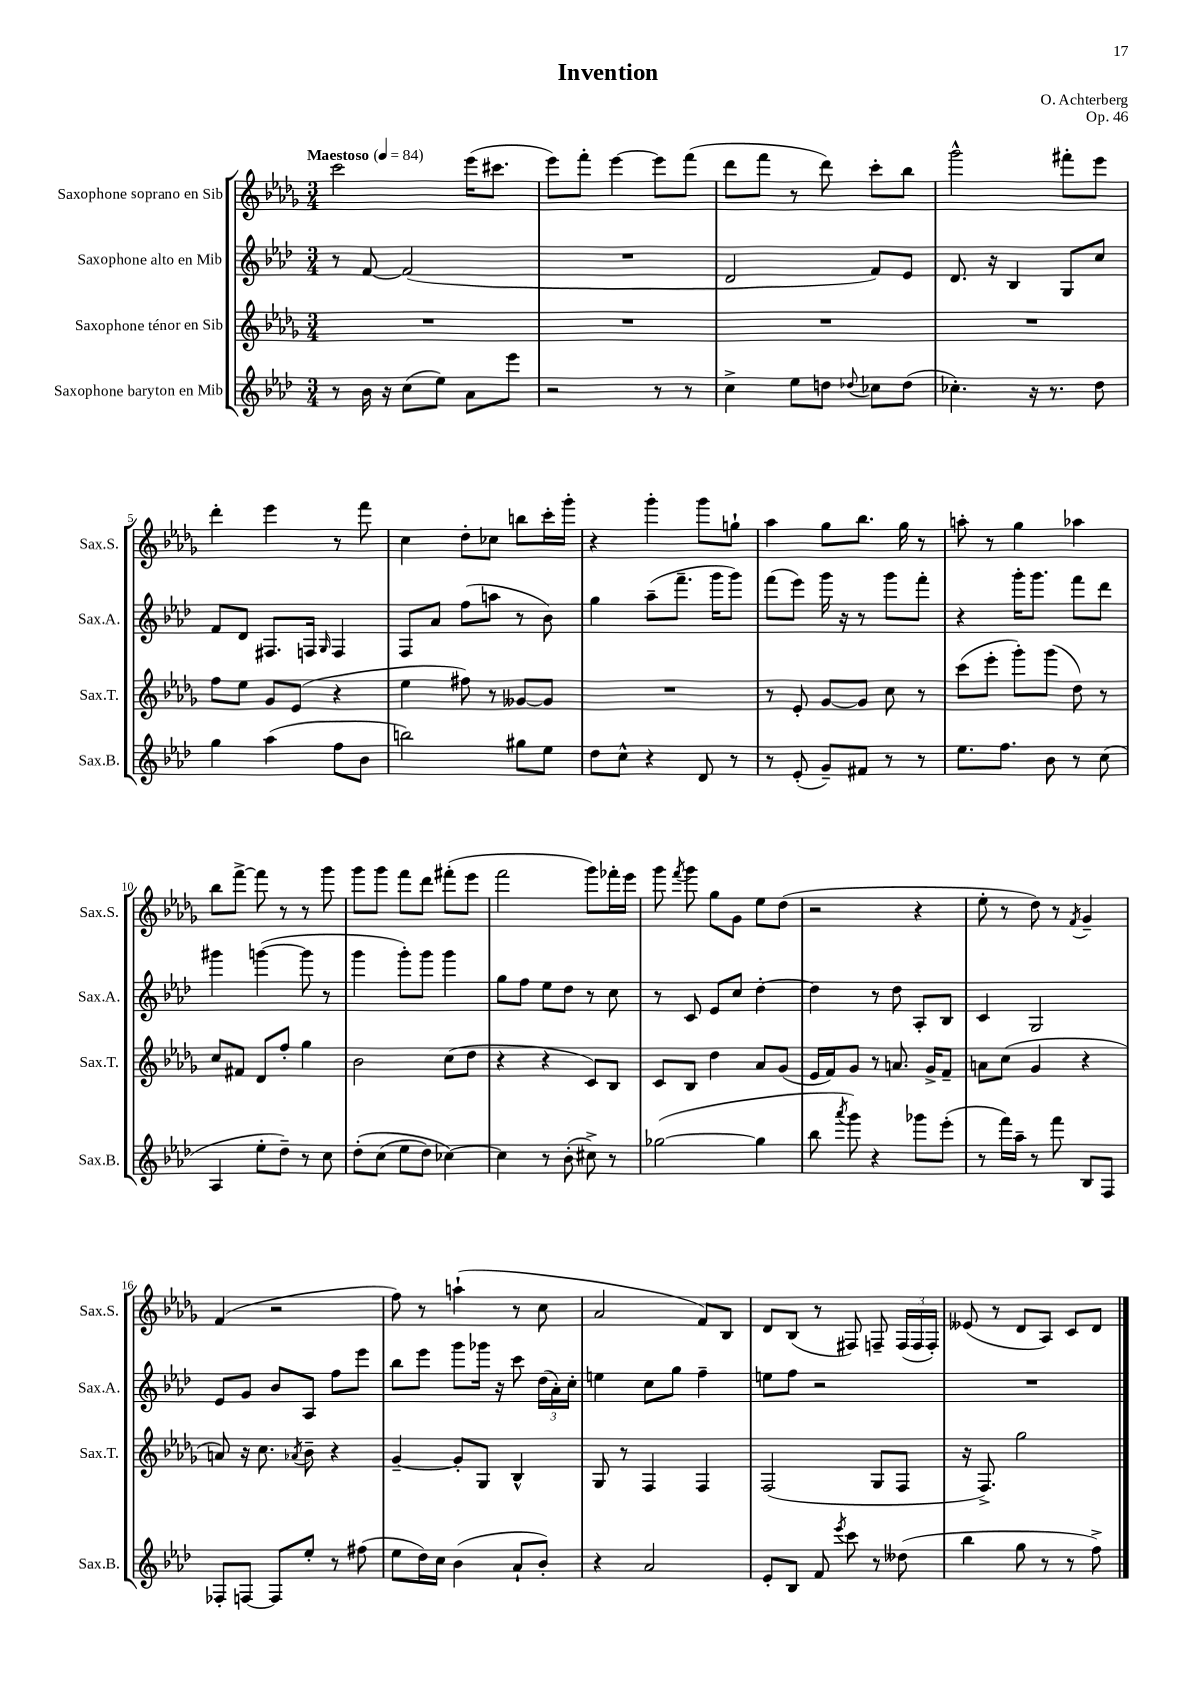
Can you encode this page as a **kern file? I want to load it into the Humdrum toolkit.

**kern	**kern	**kern	**kern
*part4	*part3	*part2	*part1
*staff4	*staff3	*staff2	*staff1
*I"Saxophone baryton en Mib	*I"Saxophone ténor en Sib	*I"Saxophone alto en Mib	*I"Saxophone soprano en Sib
*I'Sax.B.	*I'Sax.T.	*I'Sax.A.	*I'Sax.S.
*clefG2	*clefG2	*clefG2	*clefG2
*k[b-e-a-d-]	*k[b-e-a-d-g-]	*k[b-e-a-d-]	*k[b-e-a-d-g-]
*M3/4	*M3/4	*M3/4	*M3/4
*MM84	*MM84	*MM84	*MM84
=1	=1	=1	=1
!	!	!	!LO:TX:a:B:t=Maestoso
8r	2.r	8r	2ccc\
16b-\	.	[8f/	.
16r	.	.	.
(8cc\L	.	(2f/]	.
8ee-\J)	.	.	.
8a-\L	.	.	(16eee-\KL
.	.	.	8.ccc#X\J
8eee-\J	.	.	.
=2	=2	=2	=2
2r	2.r	2.r	8eee-\L)
.	.	.	8fff'\J
.	.	.	[4eee-\
8r	.	.	8eee-\L]
8r	.	.	(8fff\J
=3	=3	=3	=3
4cc^\	2.r	2d-/	8ddd-\L
.	.	.	8fff\J
8ee-\L	.	.	8r
8ddn\J	.	.	8ddd-\)
8qqdd-X/	.	.	.
8cc-X\L	.	8f/L)	8ccc'\L
(8dd-\J	.	8e-/J	8bb-\J
=4	=4	=4	=4
4.cc-X'\)	2.r	8.d-/	2ggg-^^\
.	.	16r	.
.	.	4B-/	.
16r	.	.	.
8.r	.	.	.
.	.	8G/L	8fff#X'\L
8dd-\	.	8cc/J	8eee-\J
!!LO:LB:g=z
=5	=5	=5	=5
4gg\	8ff\L	8f/L	4ddd-'\
.	8ee-\J	8d-/J	.
(4aa-\	8g-/L	8.F#X/L	4eee-\
.	(8e-/J	.	.
.	.	16Fn/Jk	.
.	.	16qqG/	.
8ff\L	4r	4F/	8r
8b-\J	.	.	8fff\
=6	=6	=6	=6
2bbn\)	4ee-\	8F/L	4cc\
.	.	8a-/J	.
.	8ff#X\)	(8ff\L	8dd-'\L
.	8r	8aan\J	8cc-X\J
8gg#X\L	[8g--X/L	8r	8bbn\L
8ee-\J	8g--/J]	8b-\)	16ccc'\L
.	.	.	16ggg-'\JJ
=7	=7	=7	=7
8dd-\L	2.r	4gg\	4r
8cc^^\J	.	.	.
4r	.	(8aa-~\L	4ggg-'\
.	.	8.fff~\J	.
8d-/	.	.	8ggg-\L
.	.	16ggg\KL	.
8r	.	8ggg\J)	8ggn`\J
=8	=8	=8	=8
8r	8r	(8fff\L	4aa-\
(8e-'/	8e-'/	8eee-\J)	.
8g~/L)	[8g-/L	16ggg\	8gg-\L
.	.	16r	.
8f#X/J	8g-/J]	8r	8.bb-\J
8r	8cc\	8ggg\L	.
.	.	.	16gg-\
8r	8r	8fff'\J	8r
=9	=9	=9	=9
8.ee-\L	(8ccc\L	4r	8aan'\
.	8eee-'\J	.	8r
8.ff\J	.	.	.
.	8ggg-'\L)	16ggg'\KL	4gg-\
.	.	8.ggg\J	.
8b-\	(8ggg-\J	.	.
8r	8dd-\)	8fff\L	4aa-X\
(8cc\	8r	8ddd-\J	.
!!LO:LB:g=z
=10	=10	=10	=10
4A-/	8cc/L	4ggg#X\	8bb-\L
.	8f#X/J	.	[8fff^\J
8ee-'\L	8d-/L	([4gggn\	8fff\]
8dd-~\J)	8ff'/J	.	8r
8r	4gg-\	8ggg\]	8r
8cc\	.	8r	8ggg-\
=11	=11	=11	=11
(8dd-'\L	2b-\	4ggg\	8ggg-\L
(8cc\J	.	.	8ggg-\J
8ee-\L	.	8ggg'\L)	8fff\L
8dd-\J)	.	8ggg\J	8ddd-\J
[4cc-X\)	(8cc\L	4ggg\	(8fff#X'\L
.	8dd-\J	.	8eee-\J
=12	=12	=12	=12
4cc-\]	4r	8gg\L	2fff\
.	.	8ff\J	.
8r	4r	8ee-\L	.
(8b-'\	.	8dd-\J	.
8cc#X^\)	8c/L)	8r	8ggg-\L)
8r	8B-/J	8cc\	16fff-X'\L
.	.	.	16eee-\JJ
=13	=13	=13	=13
([2gg-X\	8c/L	8r	8ggg-\
.	.	.	8qfff/
.	8B-/J	8c/	8ggg-\
.	4dd-\	8e-/L	8gg-\L
.	.	8cc/J	8g-\J
4gg-\]	8a-/L	[4dd-'\	8ee-\L
.	(8g-/J	.	(8dd-\J
=14	=14	=14	=14
8bb-\	16e-/LL	4dd-\]	2r
.	16f/J)	.	.
8qaaa-/	.	.	.
8ggg\)	8g-/J	.	.
4r	8r	8r	.
.	8.an/	8dd-\	.
8ggg-X\L	.	8A-'/L	4r
.	16g-^/KL	.	.
(8eee-'\J	8f~/J	8B-/J	.
=15	=15	=15	=15
8r	8an\L	4c/	8ee-'\
16fff\LL)	(8cc\J	.	8r
16aa-~\JJ	.	.	.
8r	4g-/	2G/	8dd-\)
8fff\	.	.	8r
.	.	.	8qf/
8B-/L	4r	.	4g-~/
8F/J	.	.	.
!!LO:LB:g=z
=16	=16	=16	=16
8F-X'/L	8an/)	8e-/L	(4f/
[8Fn/J	16r	8g/J	.
.	8.cc\	.	.
8F/L]	.	8b-/L	2r
.	8qa-X/	.	.
8ee-'/J	8b-~\	8A-/J	.
8r	4r	8ff\L	.
(8ff#X\	.	8eee-\J	.
=17	=17	=17	=17
8ee-\L	[4g-~/	8bb-\L	8ff\)
16dd-\L)	.	8eee-\J	8r
16cc\JJ	.	.	.
(4b-\	8g-'/L]	8ggg\L	(4aan`\
.	8G-/J	16ggg-X\Jk	.
.	.	16r	.
8a-`/L	4B-^^/	8ccc\	8r
8b-'/J)	.	(24dd-\LL	8cc\
.	.	24a-'\)	.
.	.	24cc'\JJ	.
=18	=18	=18	=18
4r	8G-/	4een\	2a-/
.	8r	.	.
2a-/	4F/	8cc\L	.
.	.	8gg\J	.
.	4F/	4ff~\	8f/L)
.	.	.	8B-/J
=19	=19	=19	=19
8e-'/L	(2F/	8een\L	8d-/L
8B-/J	.	8ff\J	(8B-/J
8f/	.	2r	8r
8qeee-/	.	.	.
8ccc\	.	.	8F#X/)
8r	8G-/L	.	8Fn~/
(8dd--X\	8F/J	.	(24F/LL
.	.	.	24F/
.	.	.	24F'/JJ)
=20	=20	=20	=20
4bb-\	16r	2.r	(8e--X/
.	8.F^/)	.	.
.	.	.	8r
8gg\	2gg-\	.	8d-/L
8r	.	.	8A-/J)
8r	.	.	8c/L
8ff^\)	.	.	8d-/J
==	==	==	==
*-	*-	*-	*-
